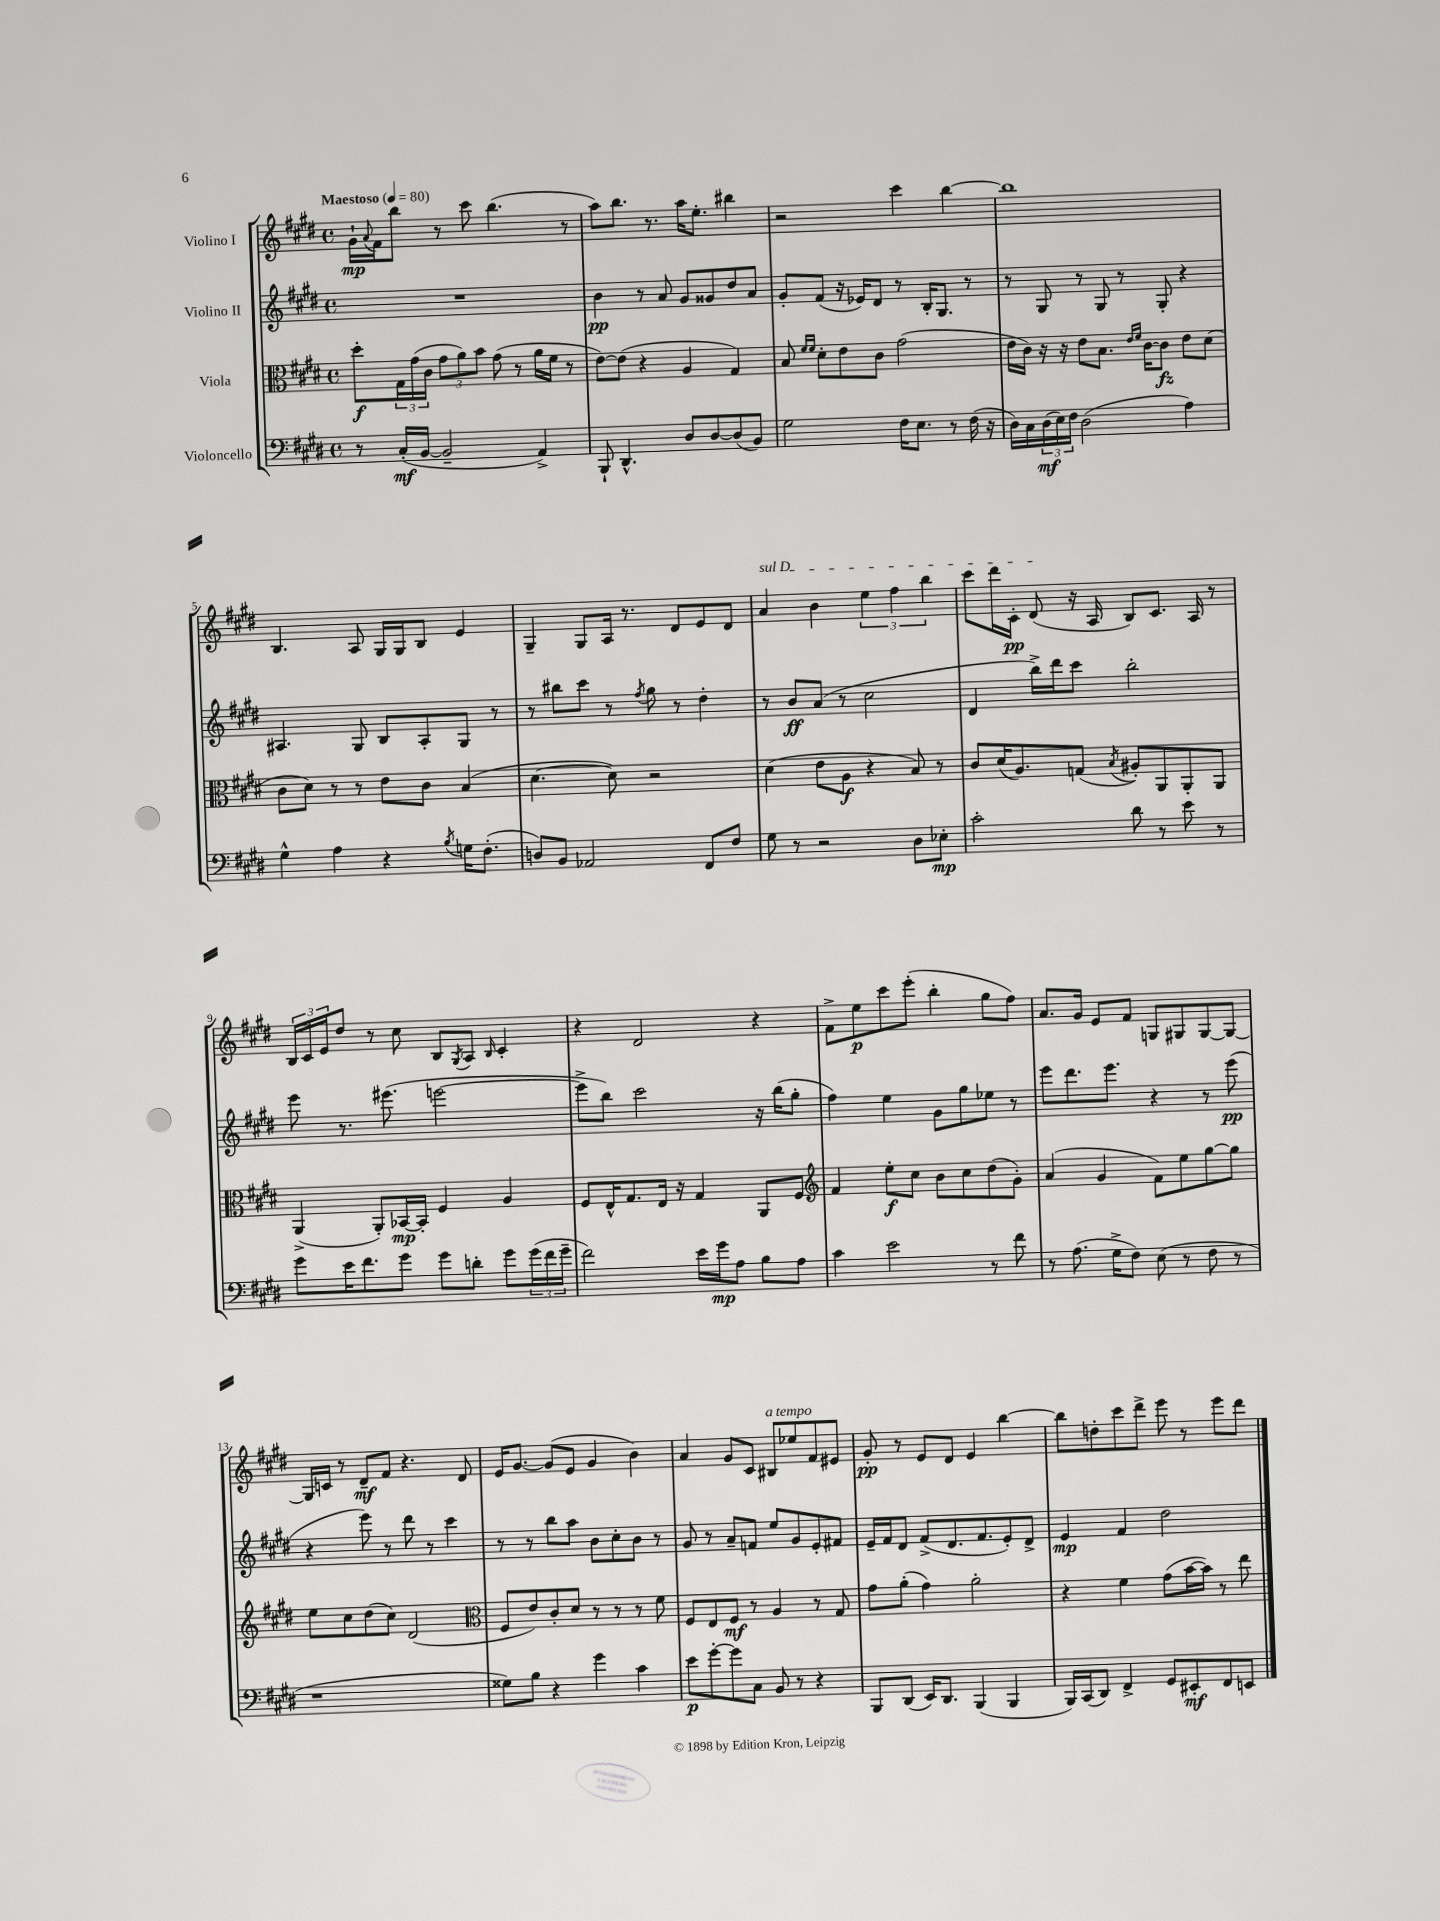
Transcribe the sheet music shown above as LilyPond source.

<<
\new StaffGroup <<
\new Staff = "s0" \with { instrumentName = "Violino I" } {
    \clef treble \key e \major \defaultTimeSignature \time 4/4 \tempo "Maestoso" 4 = 80
    gis'16-!\mp \appoggiatura { a'8 } fis'16 b''8 r8 cis'''8 b''4.( r8 |
    a''8) b''8. r8. a''16 e''8.-. bis''4 |
    r2 cis'''4 b''4~ |
    b''1 |
    b4. a8 gis16 gis16 b8 e'4 |
    gis4-- gis8 a16 r8. dis'8 e'8 dis'8 |
    \once \override TextSpanner.bound-details.left.text = \markup { \italic "sul D" } a'4\startTextSpan b'4 \tuplet 3/2 { e''4 fis''4 b''4 } |
    cis'''8 dis'''16 cis'16-.\pp dis'8\stopTextSpan( r16 a16 b8) cis'8. a16 r8 |
    \tuplet 3/2 { b16 cis'16 e'16 } dis''8 r8 cis''8 b8 \acciaccatura { gis8 } a8 \grace { b16 } cis'4-. |
    r4 dis'2 r4 |
    fis'8-> e''8\p cis'''8 e'''8-.( b''4-. gis''8 fis''8) |
    a'8. gis'16 e'8 fis'8 g8 gis8 gis8~ gis8~ |
    gis16 c'16 r8 dis'8--\mf fis'8 r4. dis'8 |
    e'16 gis'8.~ gis'8( e'8 gis'4 b'4) |
    a'4 gis'8 cis'8 bis8^\markup { \italic "a tempo" } ees''8 fis'8 eis'8 |
    gis'8-.\pp r8 e'8 dis'8 e'4 b''4~ |
    b''8 d''8-. cis'''8 dis'''8-> e'''8 r8 e'''8 dis'''8 \bar "|." |
}
\new Staff = "s1" \with { instrumentName = "Violino II" } {
    \clef treble \key e \major \defaultTimeSignature \time 4/4
    R1 |
    b'4\pp r8 a'8 gis'8 gisis'8 dis''8 a'8 |
    gis'8-. fis'8( r16 ees'16) dis'8 r8 b16-. gis8. r8 |
    r8 gis8 r8 gis8 r8 gis8-. r4 |
    ais4. gis8 b8 ais8-. gis8 r8 |
    r8 bis''8 cis'''8 r8 \acciaccatura { fis''8 } gis''8 r8 dis''4-. |
    r8 b'8\ff a'8( r8 cis''2 |
    dis'4 b''16->) dis'''16 cis'''8 b''2-. |
    e'''8 r8. eis'''8.( e'''2~ |
    e'''8-> b''8) cis'''2 r16 b''16( gis''8-. |
    fis''4) e''4 gis'8 gis''8 ees''8 r8 |
    e'''8 dis'''8. e'''8. r4 r8 e'''8\pp( |
    r4 e'''8) r8 dis'''8 r8 cis'''4 |
    r8 r8 b''8 a''8 b'8 cis''8-. b'8 r8 |
    gis'8 r8 a'8-- f'8 e''8 gis'8 e'8-. fis'8 |
    e'16-- fis'16 dis'8 fis'8->( dis'8. fis'8. e'8-.) dis'8-> |
    e'4\mp fis'4 dis''2 \bar "|." |
}
\new Staff = "s2" \with { instrumentName = "Viola" } {
    \clef alto \key e \major \defaultTimeSignature \time 4/4
    dis''8-.\f \tuplet 3/2 { gis16 gis'16( cis'16 } \tuplet 3/2 { gis'8 a'8) b'8 } gis'8( r8 a'16 fis'16 r8 |
    e'8~) e'8( r4 a4 gis4) |
    b8 \grace { fis'16 fis'16 } dis'8-. e'8 cis'8 gis'2( |
    e'16 cis'16) r16 r16 e'8 b8. \grace { e'16 fis'16 } cis'16~ cis'8\fz e'8 dis'8( |
    cis'8 dis'8) r8 r8 e'8 cis'8 b4( |
    dis'4.~ dis'8) r2 |
    dis'4( e'8 a8\f r4 b8) r8 |
    cis'8 dis'16( a8.) g8( \acciaccatura { b8 } ais8-.) a,8 a,8-. a,8 |
    a,4->( a,8-.) bes,16~\mp bes,16-. fis4 a4 |
    fis8 e16-^ gis8. e16 r16 gis4 a,8 fis8 |
    \clef treble fis'4 e''8-.\f cis''8 b'8 cis''8 dis''8( gis'8-.) |
    a'4( gis'4 fis'8) e''8 gis''8~ gis''8 |
    e''8 cis''8 dis''8( cis''8) dis'2( |
    \clef alto fis8 e'8) cis'8-. dis'8 r8 r8 r8 fis'8 |
    fis8 e8 fis8\mf r8 a4 r8 gis8 |
    gis'8 a'8-.( gis'4) a'2-. |
    r4 fis'4 gis'8( b'16~ b'16) r8 e''8 \bar "|." |
}
\new Staff = "s3" \with { instrumentName = "Violoncello" } {
    \clef bass \key e \major \defaultTimeSignature \time 4/4
    r8 cis16-.\mf( b,16~ b,2-- a,4->) |
    b,,8-! dis,4.-^ dis8 dis8~ dis8( b,8) |
    gis2 fis16 e8. r8 fis16( r16 |
    dis16) cis16 \tuplet 3/2 { dis16\mf( e16) fis16 } dis2( a4) |
    gis4-^ a4 r4 \acciaccatura { b8 } g16 fis8.-.( |
    d8) b,8 aes,2 fis,8 fis8 |
    gis8 r8 r2 dis8 ees8-.\mp |
    cis'2-. dis'8 r8 e'8 r8 |
    gis'8 e'16 fis'8. gis'8 gis'8 d'8-. gis'8 \tuplet 3/2 { gis'16( fis'16 gis'16-- } |
    fis'2) e'16 gis'16\mp a8 b8 a8 |
    cis'4 e'2 r8 fis'8 |
    r8 a8.( gis16-> fis8) e8( r8 fis8 r8 |
    r1 |
    gisis8) b8 r4 gis'4 cis'4 |
    e'8\p gis'8~-. gis'8 cis8 b,8 r8 r4 |
    b,,8 dis,8( e,16) dis,8. b,,4( b,,4 |
    b,,16) cis,16( dis,8) fis,4-> gis,8 eis,8-.\mf fis,8 e,8 \bar "|." |
}
>>
>>
